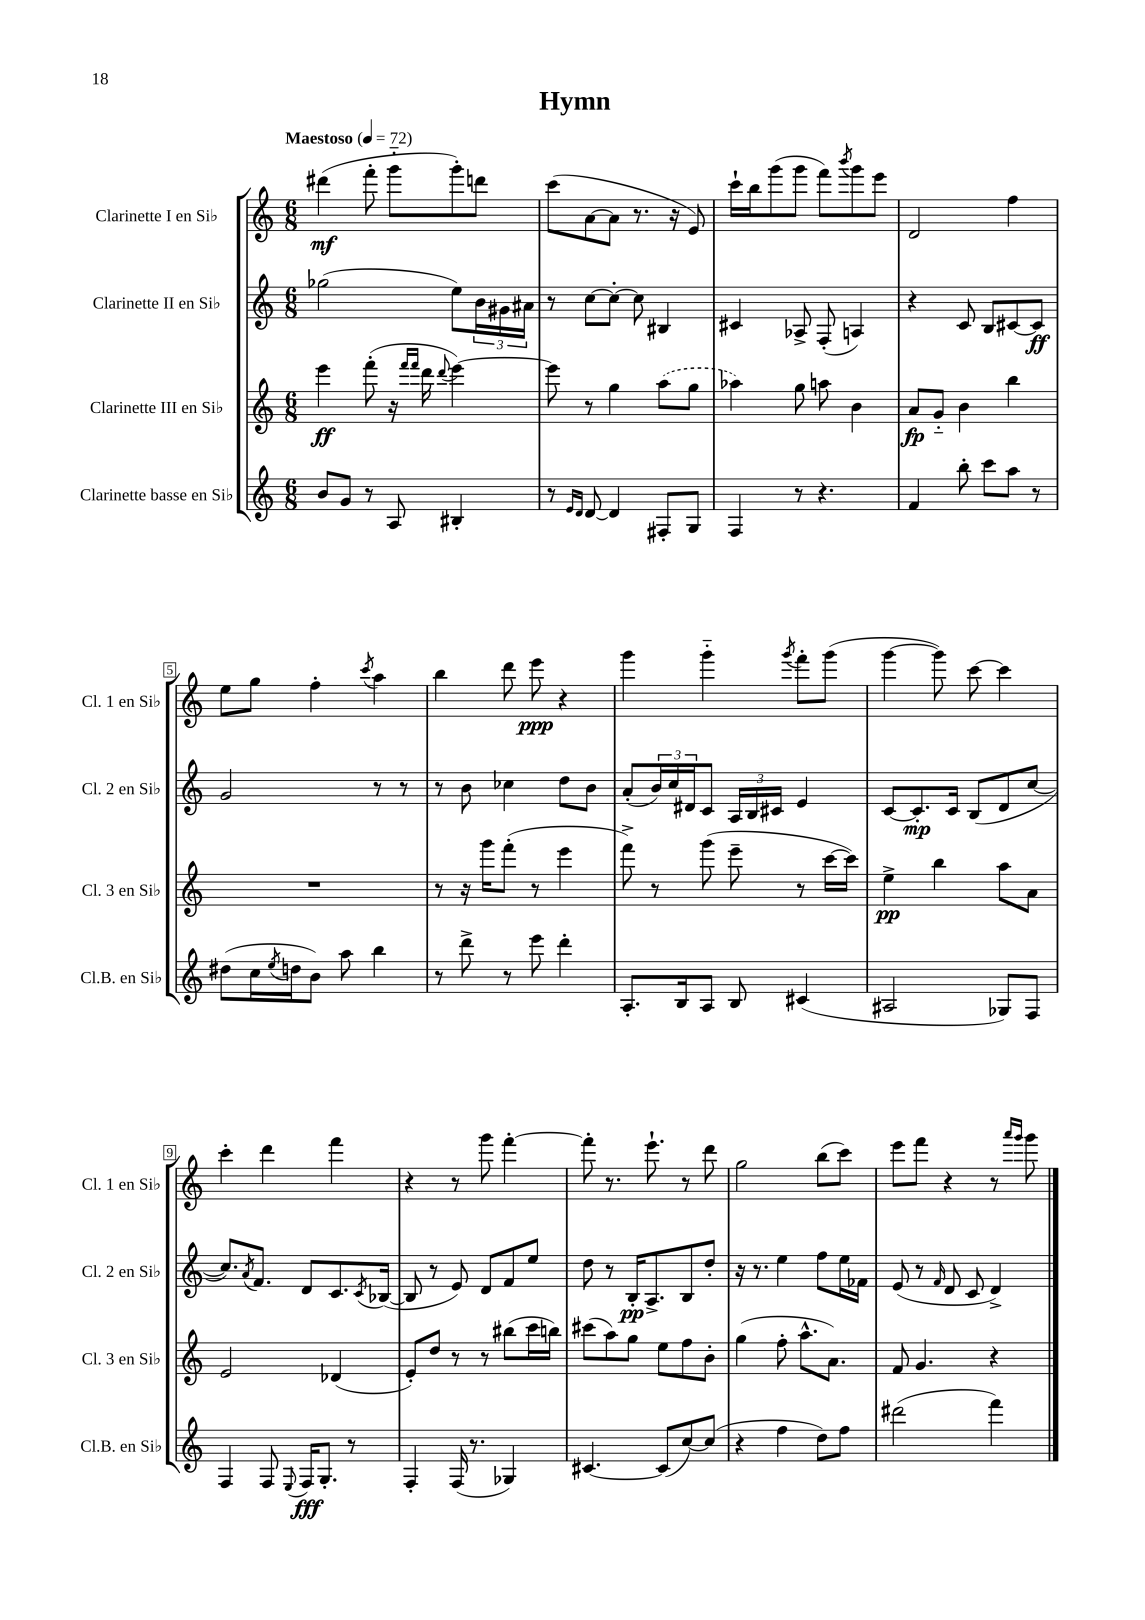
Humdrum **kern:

**kern	**dynam	**kern	**dynam	**kern	**dynam	**kern	**dynam
*part4	*part4	*part3	*part3	*part2	*part2	*part1	*part1
*staff4	*staff4	*staff3	*staff3	*staff2	*staff2	*staff1	*staff1
*I"Clarinette basse en Si♭	*	*I"Clarinette III en Si♭	*	*I"Clarinette II en Si♭	*	*I"Clarinette I en Si♭	*
*I'Cl.B. en Si♭	*	*I'Cl. 3 en Si♭	*	*I'Cl. 2 en Si♭	*	*I'Cl. 1 en Si♭	*
*clefG2	*	*clefG2	*	*clefG2	*	*clefG2	*
*k[]	*	*k[]	*	*k[]	*	*k[]	*
*M6/8	*	*M6/8	*	*M6/8	*	*M6/8	*
*MM72	*	*MM72	*	*MM72	*	*MM72	*
=1	=1	=1	=1	=1	=1	=1	=1
!	!	!	!	!	!	!LO:TX:a:B:t=Maestoso	!
8b/L	.	4eee\	ff	(2gg-X\	.	(4ddd#X\	mf
8g/J	.	.	.	.	.	.	.
8r	.	(8fff'\	.	.	.	8fff'\	.
8A/	.	16r	.	.	.	8ggg\L	.
.	.	16qqfff/LL	.	.	.	.	.
.	.	16qqfff/JJ	.	.	.	.	.
.	.	16ddd\	.	.	.	.	.
.	.	8qqddd/	.	.	.	.	.
4B#X'/	.	[4eee\)	.	8ee\L)	.	8ggg'\)	.
.	.	.	.	24b\L	.	8dddn\J	.
.	.	.	.	24g#X\	.	.	.
.	.	.	.	24a#X\JJ	.	.	.
=2	=2	=2	=2	=2	=2	=2	=2
8r	.	8eee\]	.	8r	.	(8ccc\L	.
16qqe/LL	.	.	.	.	.	.	.
16qqd/JJ	.	.	.	.	.	.	.
[8d/	.	8r	.	[8cc\L	.	[8a\	.
4d/]	.	4gg\	.	8cc'\J_	.	8a\J]	.
.	.	.	.	8cc\]	.	8.r	.
8F#X'/L	.	(8aa\L	.	4B#X/	.	.	.
.	.	.	.	.	.	16r	.
8G/J	.	8gg\J	.	.	.	8e/)	.
=3	=3	=3	=3	=3	=3	=3	=3
4F/	.	4aa-X\)	.	4c#X/	.	16ccc`\LL	.
.	.	.	.	.	.	16bb\J	.
.	.	.	.	.	.	(8ggg\	.
8r	.	8gg\	.	8A-X^/	.	8ggg\J	.
4.r	.	8aan\	.	(8F'/	.	8fff\L)	.
.	.	.	.	.	.	8qbbb/	.
.	.	4b\	.	4An/)	.	8ggg\	.
.	.	.	.	.	.	8eee\J	.
=4	=4	=4	=4	=4	=4	=4	=4
4f/	.	8a/L	fp	4r	.	2d/	.
.	.	8g/J	.	.	.	.	.
8bb'\	.	4b\	.	8c/	.	.	.
8ccc\L	.	.	.	8B/L	.	.	.
8aa\J	.	4bb\	.	[8c#X/	.	4ff\	.
8r	.	.	.	8c#/J]	ff	.	.
!!LO:LB:g=z
=5	=5	=5	=5	=5	=5	=5	=5
(8dd#X\L	.	2.r	.	2g/	.	8ee\L	.
16cc\L	.	.	.	.	.	8gg\J	.
8qee/	.	.	.	.	.	.	.
16ddn\J	.	.	.	.	.	.	.
8b\J)	.	.	.	.	.	4ff'\	.
8aa\	.	.	.	.	.	.	.
.	.	.	.	.	.	8qccc/	.
4bb\	.	.	.	8r	.	4aa\	.
.	.	.	.	8r	.	.	.
=6	=6	=6	=6	=6	=6	=6	=6
8r	.	8r	.	8r	.	4bb\	.
8ddd^\	.	16r	.	8b\	.	.	.
.	.	16ggg\KL	.	.	.	.	.
8r	.	(8fff'\J	.	4cc-X\	.	8ddd\	.
8eee\	.	8r	.	.	.	8eee\	ppp
4ddd'\	.	4eee\	.	8dd\L	.	4r	.
.	.	.	.	8b\J	.	.	.
=7	=7	=7	=7	=7	=7	=7	=7
8.A'/L	.	8fff^\)	.	(8a'/L	.	4ggg\	.
.	.	8r	.	24b/L)	.	.	.
.	.	.	.	24cc/	.	.	.
16B/k	.	.	.	.	.	.	.
.	.	.	.	24d#X/J	.	.	.
8A/J	.	(8ggg\	.	8c/J	.	4ggg\	.
8B/	.	8eee~\	.	24A/LL	.	.	.
.	.	.	.	24B/	.	.	.
.	.	.	.	24c#X/JJ	.	.	.
.	.	.	.	.	.	8qggg/	.
(4c#X/	.	8r	.	4e/	.	8fff'\L	.
.	.	[16ccc\LL	.	.	.	(8ggg\J	.
.	.	16ccc\JJ])	.	.	.	.	.
=8	=8	=8	=8	=8	=8	=8	=8
2A#X/	.	4ee^\	pp	[8c/L	.	[4ggg\	.
.	.	.	.	8.c'/]	mp	.	.
.	.	4bb\	.	.	.	8ggg\])	.
.	.	.	.	16c/Jk	.	.	.
.	.	.	.	(8B/L	.	[8ccc\	.
8G-X/L)	.	8aa\L	.	8d/	.	4ccc\]	.
8F/J	.	8a\J	.	[8cc/J	.	.	.
!!LO:LB:g=z
=9	=9	=9	=9	=9	=9	=9	=9
4F/	.	2e/	.	8.cc/L])	.	4ccc'\	.
.	.	.	.	8qa/	.	.	.
.	.	.	.	8.f/J	.	.	.
8F/	.	.	.	.	.	4ddd\	.
8qqE/	.	.	.	.	.	.	.
16F/KL	fff	.	.	8d/L	.	.	.
8.G'/J	.	.	.	.	.	.	.
.	.	(4d-X/	.	8.c/	.	4fff\	.
8r	.	.	.	.	.	.	.
.	.	.	.	8qc/	.	.	.
.	.	.	.	([16B-X/Jk	.	.	.
=10	=10	=10	=10	=10	=10	=10	=10
4F'/	.	8e'/L)	.	8B-/]	.	4r	.
.	.	8dd/J	.	8r	.	.	.
(16F/	.	8r	.	8e/)	.	8r	.
8.r	.	.	.	.	.	.	.
.	.	8r	.	8d/L	.	8ggg\	.
4G-X/)	.	(8bb#X\L	.	8f/	.	[4fff'\	.
.	.	16ccc\L	.	8ee/J	.	.	.
.	.	16bbn\JJ)	.	.	.	.	.
=11	=11	=11	=11	=11	=11	=11	=11
[4.c#X/	.	(8ccc#X\L	.	8dd\	.	8fff'\]	.
.	.	8aa\)	.	8r	.	8.r	.
.	.	8gg\J	.	16B'/KL	pp	.	.
.	.	.	.	8.A^/	.	8.eee`\	.
(8c#/L]	.	8ee\L	.	.	.	.	.
[8cc/)	.	8ff\	.	8B/	.	8r	.
(8cc/J]	.	8b'\J	.	8dd'/J	.	8ddd\	.
=12	=12	=12	=12	=12	=12	=12	=12
4r	.	(4gg\	.	16r	.	2gg\	.
.	.	.	.	8.r	.	.	.
4ff\	.	8ff'\	.	4ee\	.	.	.
.	.	8.aa^^\L	.	.	.	.	.
8dd\L)	.	.	.	8ff\L	.	(8bb\L	.
.	.	8.a\J)	.	.	.	.	.
8ff\J	.	.	.	16ee\L	.	8ccc\J)	.
.	.	.	.	16f-X\JJ	.	.	.
=13	=13	=13	=13	=13	=13	=13	=13
(2ddd#X\	.	8f/	.	(8e/	.	8eee\L	.
.	.	4.g/	.	8r	.	8fff\J	.
.	.	.	.	16qqf/	.	.	.
.	.	.	.	8d/	.	4r	.
.	.	.	.	8c/	.	.	.
4fff\)	.	4r	.	4d^/)	.	8r	.
.	.	.	.	.	.	16qqaaa/LL	.
.	.	.	.	.	.	16qqggg/JJ	.
.	.	.	.	.	.	8ggg\	.
==	==	==	==	==	==	==	==
*-	*-	*-	*-	*-	*-	*-	*-
